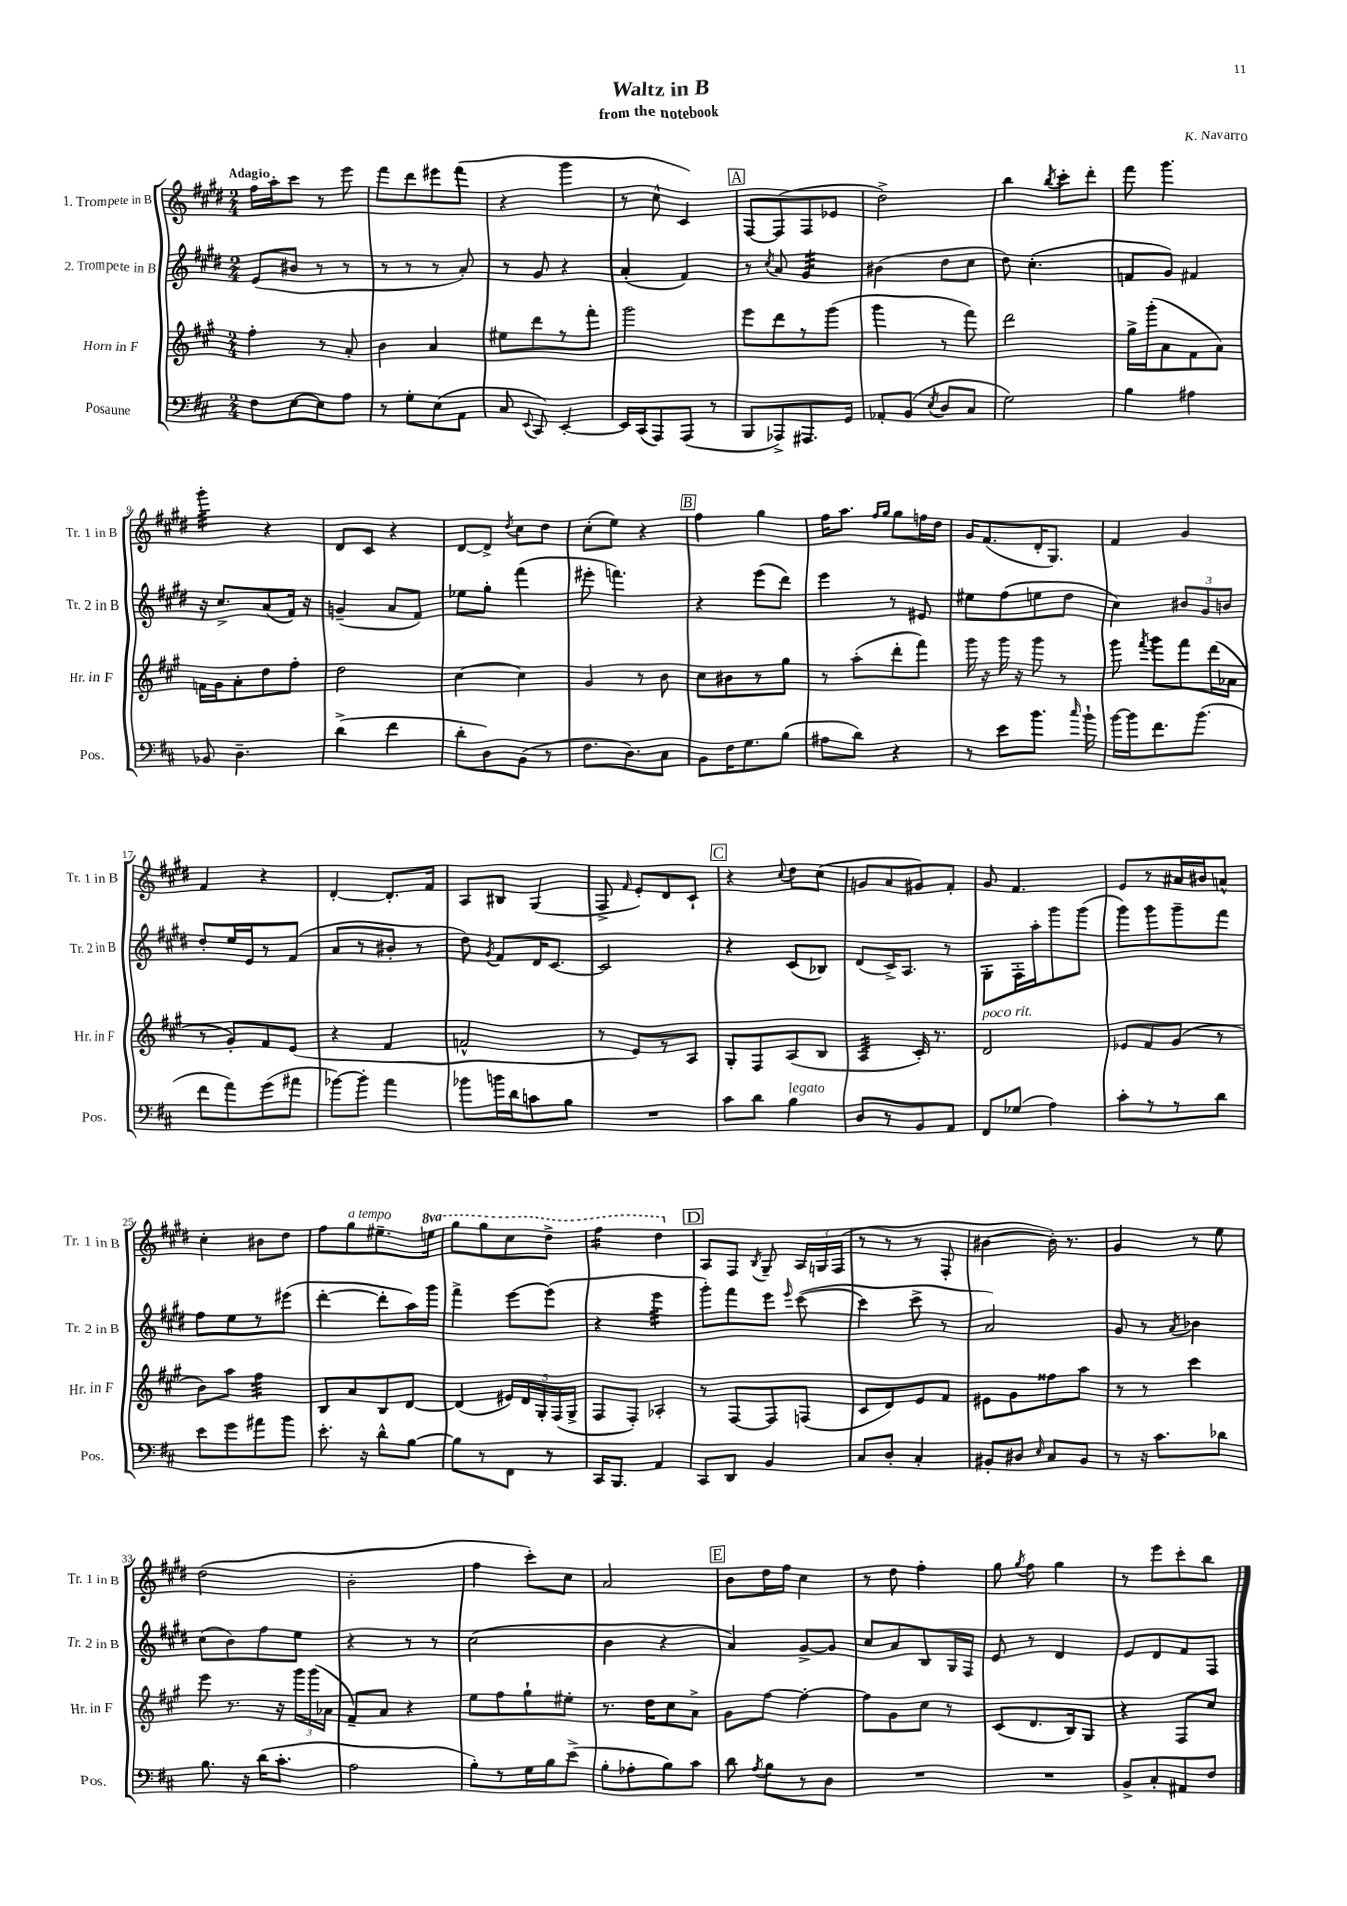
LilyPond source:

\header { title = "Waltz in B" composer = "K. Navarro" subtitle = "from the notebook" }
<<
\new StaffGroup <<
\new Staff = "s0" \with { instrumentName = "1. Trompete in B" shortInstrumentName = "Tr. 1 in B" } {
    \clef treble \key e \major \numericTimeSignature \time 2/4 \set Staff.ottavationMarkups = #ottavation-simple-ordinals \tempo "Adagio"
    \autoBeamOff fis''16[ a''16-. cis'''8] r8 e'''8 |
    fis'''8[ dis'''8 eis'''8 fis'''8]( |
    r4 gis'''4 |
    r8 cis''8-^ cis'4) |
    \mark \markup { \box "A" } fis8[~ fis8( fis8 ees'8] |
    dis''2->) |
    b''4 \acciaccatura { b''8 } cis'''8[-. dis'''8]-. |
    fis'''8 gis'''4. |
    gis'''4:32-. r4 |
    dis'8[ cis'8] r4 |
    dis'8[~ dis'8]-> \acciaccatura { dis''8 } cis''8[ dis''8] |
    cis''8[-.( e''8]) r4 |
    \mark \markup { \box "B" } fis''4 gis''4 |
    fis''16[ a''8.] \grace { fis''16[ gis''16] } gis''8[ f''16 dis''16] |
    gis'16[ fis'8.( dis'16-. gis8.]) |
    fis'4 gis'4 |
    fis'4 r4 |
    dis'4~-. dis'8.[-. fis'16] |
    a8[ bis8] gis4( |
    fis8-> \grace { fis'16 } e'8[-.) dis'8 cis'8]-! |
    \mark \markup { \box "C" } r4 \appoggiatura { cis''8 } dis''8[ cis''8]( |
    g'8[ a'8 gis'8) fis'8]-. |
    gis'8 fis'4. |
    e'8[ r8 ais'16 bis'16 a'8]-^ |
    cis''4-. bis'8[ dis''8] |
    fis''8[ gis''8^\markup { \italic "a tempo" } eis''8.-- \ottava #1 e'''!16] |
    gis'''8[ gis'''8 cis'''8 dis'''8]-> |
    fis'''4:16 dis'''4 \ottava #0 |
    \mark \markup { \box "D" } a8[ fis8] \acciaccatura { b8 } gis8-- \tuplet 3/2 { a16[ g16 fis16]( } |
    r8 r8 r8 fis8-. |
    bis'4~ bis'16-.) r8. |
    gis'4 r8 e''8 |
    dis''2( |
    b'2-. |
    fis''4 cis'''8[-.) cis''8] |
    a'2 |
    \mark \markup { \box "E" } b'8[ dis''16 fis''16] cis''4 |
    r8 dis''8 fis''4-. |
    gis''8 \acciaccatura { gis''8 } fis''8 gis''4 |
    r8 e'''8[ cis'''8-. b''8] \bar "|." |
}
\new Staff = "s1" \with { instrumentName = "2. Trompete in B" shortInstrumentName = "Tr. 2 in B" } {
    \clef treble \key e \major \numericTimeSignature \time 2/4
    \autoBeamOff e'8[( bis'8] r8 r8 |
    r8 r8 r8 a'8-.) |
    r8 gis'8 r4 |
    a'4-.( fis'4) |
    \mark \markup { \box "A" } r8 \acciaccatura { cis''8 } a'8 gis'4:32 |
    bis'4( dis''8[ cis''8] |
    dis''8) cis''4.-.( |
    f'8[ gis'8]) fis'4 |
    r16 cis''8.[-> a'8( fis'16]) r16 |
    g'4--( a'8[ fis'8]) |
    ees''8[ gis''8]-. fis'''4( |
    eis'''8-. f'''4.) |
    \mark \markup { \box "B" } r4 e'''8[( dis'''8]) |
    e'''4 r8 eis'8 |
    eis''8[ fis''8( e''8 dis''8] |
    cis''4) \tuplet 3/2 { bis'8[ gis'8 b'8] } |
    dis''8[-. e''16 e'16 r8 fis'8]( |
    a'8[ r8 bis'8]-. r8 |
    dis''8) \acciaccatura { gis'8 } fis'8[ dis'16 cis'8.]~ |
    cis'2 |
    \mark \markup { \box "C" } r4 cis'8[( bes8]) |
    dis'8[( cis'16->) a8.] r8 |
    gis8[-. fis16-. a''16-. gis'''8 gis'''8]( |
    gis'''8[) gis'''8 gis'''8-- fis'''8] |
    fis''8[ e''8 r8 eis'''8]( |
    dis'''4~-. dis'''8[-. a''16) gis'''16] |
    fis'''4-> e'''8[~ e'''8]( |
    r4 e'''4:32 |
    \mark \markup { \box "D" } gis'''8[-.) fis'''8 e'''8] \grace { e'''16 } cis'''8~( |
    cis'''4 cis'''8-> r8 |
    a'2) |
    gis'8 r8 \acciaccatura { a'8 } bes'4 |
    cis''8[( b'8) fis''8 e''8] |
    r4 r8 r8 |
    cis''2( |
    b'4 r4 |
    \mark \markup { \box "E" } a'4) gis'8[~-> gis'8] |
    cis''8[ a'8 b8 gis16 fis16] |
    e'8 r8 dis'4 |
    e'8[ dis'8 fis'8 fis8] \bar "|." |
}
\new Staff = "s2" \with { instrumentName = "Horn in F" shortInstrumentName = "Hr. in F" } {
    \clef treble \key a \major \numericTimeSignature \time 2/4
    \autoBeamOff fis''4-. r8 a'8-. |
    b'4 a'4 |
    eis''8[ d'''8 r8 fis'''8]-. |
    gis'''2 |
    \mark \markup { \box "A" } e'''8[ d'''8 r8 gis'''8]( |
    gis'''4 r8 fis'''8) |
    d'''2 |
    gis''16[-> gis'''16-.( a'8 fis'8 a'8]) |
    f'16[ gis'16 a'8-. d''8 fis''8]-. |
    d''2 |
    cis''4~ cis''4 |
    gis'4 r8 b'8 |
    \mark \markup { \box "B" } cis''8[ bis'8 r8 gis''8] |
    r8 a''8[-.( d'''8-. fis'''8]) |
    gis'''16 r16 gis'''16 r16 gis'''8 r8 |
    gis'''8 \acciaccatura { fis'''8 } gis'''8[ fis'''8 d'''16( aes'16] |
    r8 gis'8[-.) fis'8 e'8]( |
    r4 fis'4 |
    f'2-^ |
    r8 e'8[) r8 a8] |
    \mark \markup { \box "C" } gis8[-. fis8 a8( b8] |
    a4:32 cis'16-.) r8. |
    d'2^\markup { \italic "poco rit." } |
    ees'8[ fis'8 gis'8]( r8 |
    b'8[) a''8] fis''4:32 |
    b8[ a'8 b8 d'8]~ |
    d'4( \tuplet 5/4 { eis'16[) d'16 gis16-. fis16( gis16]-> } |
    fis8[ fis8]-.) aes4-. |
    \mark \markup { \box "D" } r8 fis8[~ fis8 f8]( |
    cis'8[ d'8) e'8 fis'8] |
    eis'8[ gis'8 fisis''8 a''8] |
    r8 r8 cis'''4 |
    e'''8 r8. r16 \tuplet 3/2 { gis'''16[ gis'''16( aes'16] } |
    fis'8[--) a'8] r4 |
    e''8[ fis''8 gis''8-! eis''8]-. |
    r8. d''16[ cis''8 a'8]-> |
    \mark \markup { \box "E" } gis'8[ fis''8]~ fis''4~-. |
    fis''8[ gis'8 cis''8] r8 |
    cis'8[( d'8. b16) gis8] |
    r4 fis8[ cis''8] \bar "|." |
}
\new Staff = "s3" \with { instrumentName = "Posaune" shortInstrumentName = "Pos." } {
    \clef bass \key d \major \numericTimeSignature \time 2/4
    \autoBeamOff fis8[ e8~ e8 a8] |
    r8 g8[-. e8( a,8] |
    cis8 \appoggiatura { e,8 } cis,8) e,4~-. |
    e,16[ cis,16( a,,8) a,,8]( r8 |
    \mark \markup { \box "A" } b,,8[ aes,,8->) ais,,8. g,16] |
    aes,8[-. b,8]( \acciaccatura { e8 } d8[ cis8] |
    g2) |
    b4 ais4 |
    bes,8 d4.-- |
    d'4->( fis'4 |
    d'8[-. d8) b,8]( r8 |
    fis8.[ d8.) cis8] |
    \mark \markup { \box "B" } b,8[ fis16 g8. b8]( |
    ais8[ d'8]) r4 |
    r8 e'8[ b'8.] \grace { cis''16 } b'16-! |
    b'16[~ b'16 fis'8. b'8.]( |
    fis'8[ a'8) g'8( ais'8] |
    bes'8[~) bes'8]-. a'4 |
    bes'8[ b'16 d'16 c'8 b8] |
    R2 |
    \mark \markup { \box "C" } cis'8[ d'8] b4^\markup { \italic "legato" } |
    d8[ r8 b,8 a,8] |
    fis,8[ ges8]( a4) |
    cis'8[-. r8 r8 d'8] |
    e'8[ g'8 ais'8 b'8] |
    e'8.-. r16 d'8[-^ b8]~ |
    b8[ r8 fis,8] r8 |
    cis,16[ b,,8.] a,4 |
    \mark \markup { \box "D" } cis,8[ d,8] b,4 |
    cis8[ d8]-. cis4-. |
    bis,8[-. dis8] \grace { e16 } cis8[ bis,8] |
    r8 r16 cis'8.[ des'8] |
    b8. r16 d'16[( cis'8.]-. |
    a2 |
    b8[-.) r8 g16 b16 e'8]->( |
    b8[-. aes8-. b8) cis'8] |
    \mark \markup { \box "E" } d'8 \acciaccatura { a8 } b8[ r8 d8] |
    R2 |
    R2 |
    b,8[-> cis8-. ais,8 fis8] \bar "|." |
}
>>
>>
